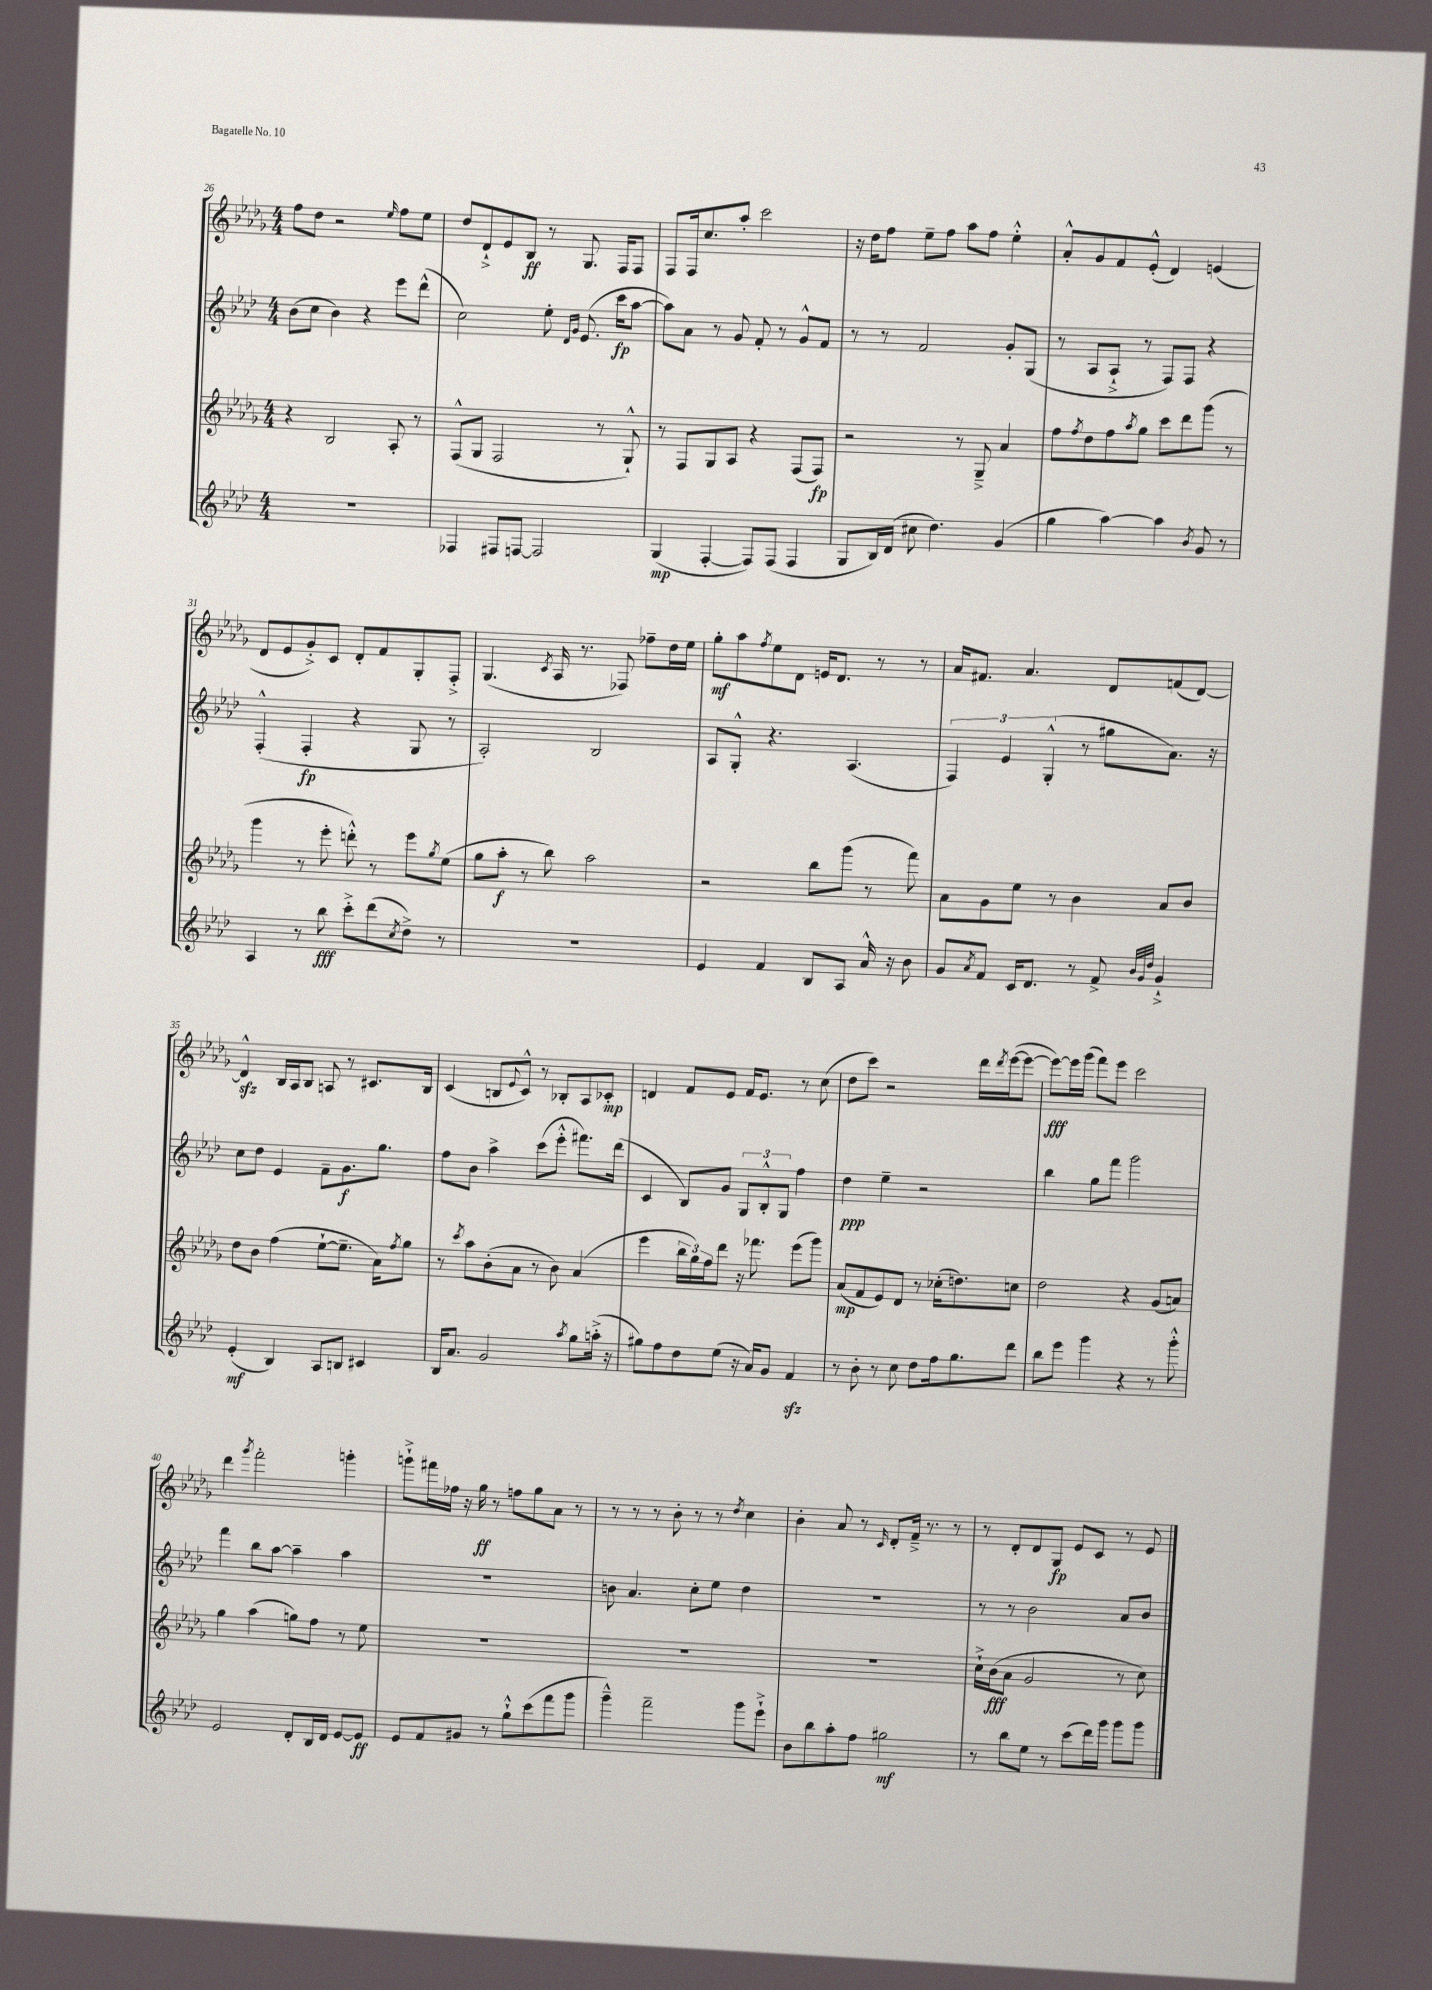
<<
\new StaffGroup <<
\new Staff = "s0" {
    \clef treble \key des \major \numericTimeSignature \time 4/4
    f''8 des''8 r2 \grace { ees''16 } f''8 ees''8 |
    des''8 des'8-!-> ees'8 bes8\ff r8 ges8. f16 f8 |
    f8 f16 c''8. aes''8-. c'''2 |
    r16 des''16 f''8 ees''8-- f''8 aes''8 f''8 ees''4-.-^ |
    aes'8-.-^ ges'8 f'8 ees'8-.-^( des'4) e'4( |
    des'8 ees'8 ges'8-.->) c'8 des'8-. f'8 ges8-. f8-.-> |
    ges4.( \acciaccatura { c'8 } aes16 r8. fes8) fes''8-- des''16 ees''16 |
    ges''8-.\mf aes''8 \acciaccatura { f''8 } ees''8 des'8 e'16 des'8. r8 r8 |
    aes'16 fis'8. aes'4. des'8 f'8( des'8~) |
    des'4-^\sfz bes16 aes16 bes8 a8 r8 cis'8. bes16 |
    c'4( b8 \appoggiatura { ees'8 } c'8-^) r8 bes8-. aes8 ces'8-.\mp |
    d'4 f'8 ees'8 f'16 ees'8. r8 c''8( |
    des''8 c'''8) r2 des'''16 \acciaccatura { des'''8 } ees'''16~( ees'''8~ |
    ees'''8~\fff) ees'''16 ges'''16( f'''8) ees'''8 c'''2 |
    des'''4 \acciaccatura { ges'''8 } f'''2-. g'''4-. |
    g'''8-!-> fis'''16 fes''16 r16 ges''16\ff r8 f''8 ges''8 aes'8 r8 |
    r8 r8 r8 bes'8-. r8 r8 \acciaccatura { des''8 } c''4 |
    bes'4-. aes'8 r8 \grace { c'16 } des'8-. f'16---> r8. r8 |
    r8 des'8-. des'8 ges8\fp ees'8 c'8 r8 ees'8 \bar "|." |
}
\new Staff = "s1" {
    \clef treble \key aes \major \numericTimeSignature \time 4/4
    bes'8( c''8 bes'4) r4 ees'''8 des'''8-^( |
    c''2) ees''8-. \grace { des'16 g'16 } ees'8.( c'''16\fp aes''8~ |
    aes''8) aes'8 r8 g'8 f'8-. r8 g'8-^ f'8 |
    r8 r8 f'2 g'8-. g8( |
    r8 aes8 aes8-!-> r8 f8) f8 r4 |
    f4-.-^( f4-.\fp r4 g8 r8 |
    aes2-.) bes2 |
    aes8 g8-.-^ r4. aes4.( |
    \tuplet 3/2 { f4) ees'4 g4-.-^( } r8 gis''8 aes'8.) r16 |
    c''8 des''8 ees'4 f'8-- g'8.\f g''8. |
    f''8 bes'8 aes''4-> c'''8( ees'''8-.-^ fis'''8.) des'''16( |
    c'4 bes8) g'8 \tuplet 3/2 { g8 bes8-.-^ g8 } f''4 |
    des''4\ppp ees''4-- r2 |
    bes''4 g''8 f'''8 g'''2 |
    f'''4 bes''8 aes''8~ aes''4-- aes''4 |
    R1 |
    b'8 aes'4. c''8-. ees''8 des''4 |
    R1 |
    r8 r8 bes'2 aes'8 bes'8 \bar "|." |
}
\new Staff = "s2" {
    \clef treble \key des \major \numericTimeSignature \time 4/4
    r4 bes2 aes8-. r8 |
    f8-^( ges8 f2 r8 ges8-!-^) |
    r8 f8 ges8 aes8 r4 f8( f8\fp) |
    r2 r8 ges8---> aes'4 |
    f''8 \acciaccatura { f''8 } des''8 f''8 \acciaccatura { aes''8 } ges''8 c'''8 des'''8 ges'''8( r8 |
    ges'''4 r8 ees'''8-. d'''8-.-^) r8 ees'''8 \acciaccatura { ges''8 } ees''8( |
    ges''8 aes''8-.\f r8 bes''8) aes''2 |
    r2 bes''8 ges'''8( r8 f'''8) |
    aes'8 ges'8 ees''8 r8 bes'4 aes'8 bes'8 |
    des''8 bes'8 f''4( ees''8~-! ees''8.-- aes'16) \acciaccatura { f''8 } ges''8 |
    r8 \acciaccatura { c'''8 } aes''8 bes'8-.( aes'8 r8 bes'8) aes'4( |
    ees'''4 \tuplet 3/2 { bes''16 ges''16) f''16 } des'''8 r16 fes'''8. ees'''8( ges'''8) |
    aes'8\mp( f'8 ees'8) des'8 r8 ces''16-.( d''8.) c''8 |
    des''2 r4 ges'8( a'8) |
    ges''4 aes''4( g''8) f''8 r8 ees''8 |
    R1 |
    R1 |
    R1 |
    c''16-!-> bes'16\fff( aes'8 ges'2 r8 c''8) \bar "|." |
}
\new Staff = "s3" {
    \clef treble \key aes \major \numericTimeSignature \time 4/4
    R1 |
    fes4 fis8 f8~ f2 |
    g4\mp( f4~-. f8) f8( f4 |
    g8 bes16) des'16( cis''8 des''4.) g'4( |
    g''4 aes''4~) aes''4 \acciaccatura { bes'8 } g'8 r8 |
    aes4 r8 bes''8\fff c'''8-.-> des'''8( \acciaccatura { c''8 } des''8->) r8 |
    R1 |
    ees'4 f'4 bes8 aes8 aes'16-^ r16 bes'8 |
    g'8 \acciaccatura { aes'8 } f'8 c'16 des'8. r8 f'8-> \grace { bes'32 g'32 des''32 } g'4-!-> |
    ees'4-.\mf( bes4) aes8 b8 cis'4 |
    bes16 aes'8. g'2 \acciaccatura { aes''8 } g''8 a''16-.->( r16 |
    gis''8) f''8 des''8 ees''8( r16 aes'16) g'8 f'4\sfz |
    r8 bes'8-. r8 c''8 des''8 f''16 g''8. des'''8 |
    bes''8 ees'''8 g'''4 r4 r8 g'''8-.-^ |
    ees'2 des'8-. bes16 des'16 ees'8~ ees'8\ff |
    ees'8 f'8 gis'8 r8 g''8-!-^ c'''8( f'''8 g'''8 |
    g'''4---^) f'''2-- g'''8 ees'''8-!-> |
    bes'8 bes''8 aes''8-. f''8 gis''2\mf |
    r8 bes''8 ees''8 r8 c'''8( des'''16) g'''16 g'''8 g'''8 \bar "|." |
}
>>
>>
\layout { \context { \Score currentBarNumber = #26 } }
